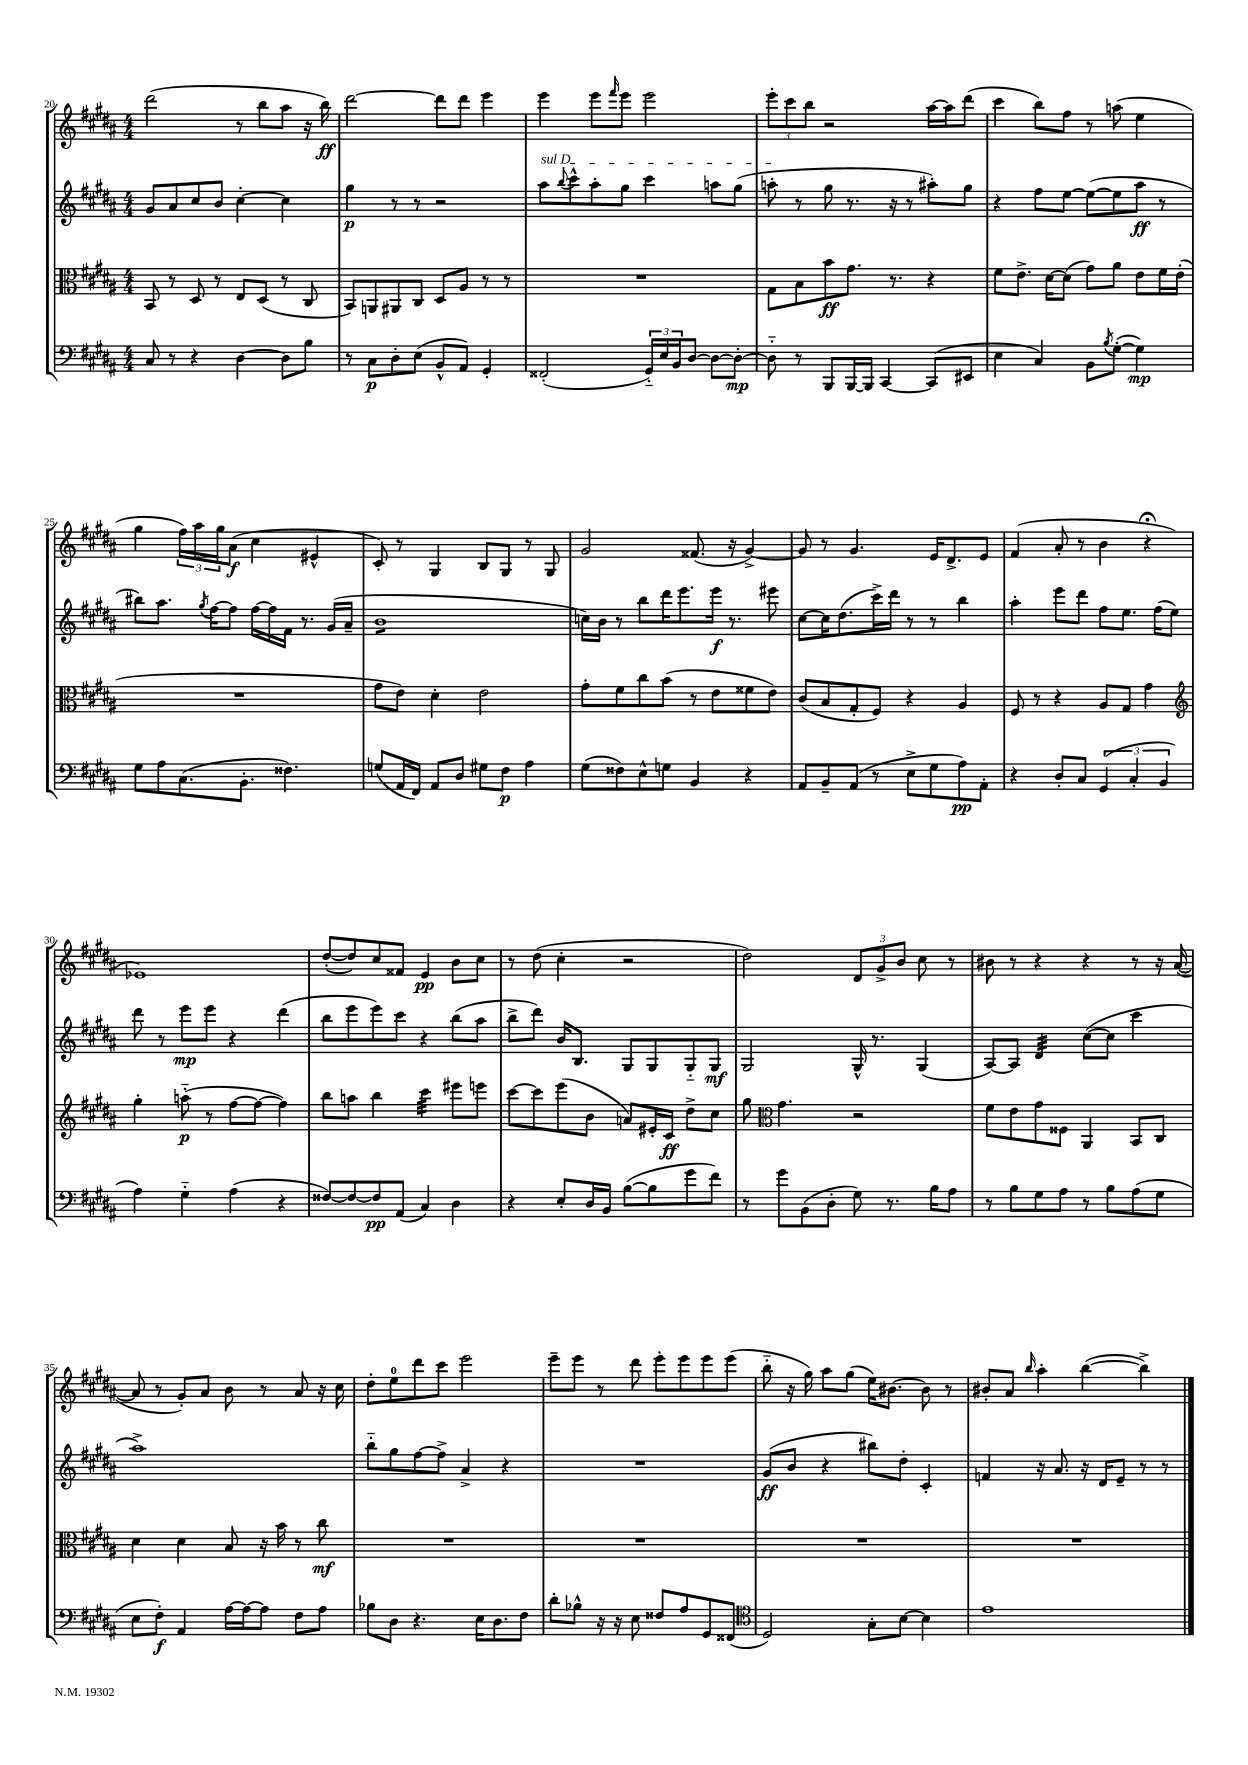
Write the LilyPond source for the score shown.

<<
\new StaffGroup <<
\new Staff = "s0" {
    \clef treble \key b \major \numericTimeSignature \time 4/4
    dis'''2( r8 b''8 ais''8 r16 b''16\ff) |
    dis'''2~ dis'''8 dis'''8 e'''4 |
    e'''4 e'''8 \grace { fis'''16 } e'''8 e'''2 |
    \tuplet 3/2 { e'''8-. cis'''8 b''8 } r2 ais''16~ ais''16 dis'''8( |
    cis'''4 b''8) fis''8 r8 a''8( e''4 |
    gis''4 \tuplet 3/2 { fis''16) ais''16 gis''16 } ais'8\f( cis''4 eis'4-^ |
    cis'8-.) r8 gis4 b8 gis8 r8 gis8 |
    gis'2 fisis'8.( r16 gis'4~->) |
    gis'8 r8 gis'4. e'16 dis'8.-> e'8 |
    fis'4( ais'8-. r8 b'4 r4\fermata |
    ees'1) |
    dis''8~-.( dis''8) cis''8 fisis'8 e'4\pp b'8 cis''8 |
    r8 dis''8( cis''4-. r2 |
    dis''2) \tuplet 3/2 { dis'8 gis'8-> b'8 } cis''8 r8 |
    bis'8 r8 r4 r4 r8 r16 ais'16~( |
    ais'8 r8 gis'8-.) ais'8 b'8 r8 ais'8 r16 cis''16 |
    dis''8-. e''8-0 dis'''8 cis'''8 e'''2 |
    e'''8-- e'''8 r8 dis'''8 e'''8-. e'''8 e'''8 e'''8( |
    b''8-_ r16 gis''16) ais''8 gis''8( e''16) bis'8.~ bis'8 r8 |
    bis'8-. ais'8 \grace { b''16 } ais''4-. b''4~( b''4->) \bar "|." |
}
\new Staff = "s1" {
    \clef treble \key b \major \numericTimeSignature \time 4/4
    gis'8 ais'8 cis''8 b'8 cis''4~-. cis''4 |
    gis''4\p r8 r8 r2 |
    \once \override TextSpanner.bound-details.left.text = \markup { \italic "sul D" } ais''8\startTextSpan \appoggiatura { b''8 } cis'''8-^ ais''8-. gis''8 cis'''4 a''8 gis''8( |
    a''8-.\stopTextSpan r8 gis''8 r8. r16 r8 ais''8-.) gis''8 |
    r4 fis''8 e''8~ e''8~( e''8 ais''8\ff r8 |
    bis''8) ais''8. \acciaccatura { gis''8 } fis''16~ fis''8 fis''16~ fis''16 fis'16 r8. gis'16( ais'16-- |
    b'1:8 |
    c''16) b'16 r8 b''8 dis'''16 e'''8. e'''16\f r8. eis'''8 |
    cis''8~ cis''16 dis''8.( cis'''16->) dis'''16 r8 r8 b''4 |
    ais''4-. e'''8 dis'''8 fis''8 e''8. fis''16( e''8) |
    dis'''8 r8 e'''8\mp e'''8 r4 dis'''4( |
    b''8 e'''8 e'''8) cis'''8 r4 b''8( ais''8 |
    b''8-> dis'''8) b'16 b8. gis8 gis8 gis8-_ gis8\mf |
    gis2 gis16-^ r8. gis4( |
    ais8~) ais8 dis'4:32 cis''8~( cis''8 cis'''4 |
    ais''1->) |
    b''8-_ gis''8 fis''8~ fis''8-> ais'4-> r4 |
    R1 |
    gis'8\ff( b'8 r4 bis''8) dis''8-. cis'4-. |
    f'4 r16 ais'8. r16 dis'16 e'8-- r8 r8 \bar "|." |
}
\new Staff = "s2" {
    \clef alto \key b \major \numericTimeSignature \time 4/4
    b,8 r8 dis8 r8 e8 dis8( r8 cis8 |
    b,8) a,8 ais,8 cis8 dis8 ais8 r8 r8 |
    R1 |
    gis8 b8 b'8\ff gis'8. r8. r4 |
    fis'8 e'8.-> dis'16~ dis'8( gis'8) ais'8 e'8 fis'16 e'16-.( |
    R1 |
    gis'8 e'8) dis'4-. e'2 |
    gis'8-. fis'8 cis''8 b'8( r8 e'8 fisis'8 e'8) |
    cis'8( b8 gis8-. fis8) r4 ais4 |
    fis8 r8 r4 ais8 gis8 gis'4 |
    \clef treble gis''4-. a''8-_\p( r8 fis''8~ fis''8~ fis''4) |
    b''8 a''8 b''4 cis'''4:32 eis'''8 e'''8 |
    cis'''8~ cis'''8 e'''8( b'8 a'8) eis'16-. cis'16\ff dis''8-> cis''8 |
    gis''8 \clef alto gis'4. r2 |
    fis'8 e'8 gis'8 fisis8 ais,4 b,8 cis8 |
    dis'4 dis'4 b8 r16 b'16 r8 cis''8\mf |
    R1 |
    R1 |
    R1 |
    R1 \bar "|." |
}
\new Staff = "s3" {
    \clef bass \key b \major \numericTimeSignature \time 4/4
    cis8 r8 r4 dis4~ dis8 b8 |
    r8 cis8\p dis8-. e8( b,8-^ ais,8) gis,4-. |
    fisis,2-.( \tuplet 3/2 { gis,16-_) e16 b,16 } dis8~ dis8~ dis8~-.\mp |
    dis8-_ r8 b,,8 b,,16~ b,,16 cis,4~ cis,8( eis,8 |
    e4 cis4) b,8 \acciaccatura { b8 } gis8~-.( gis4\mp) |
    gis8 ais8 cis8.( b,8.-. fisis4.) |
    g8( ais,16 fis,16) ais,8 dis8 gis8 fis8\p ais4 |
    gis8( fisis8) e8-^ g8 b,4 r4 |
    ais,8 b,8-- ais,8( r8 e8-> gis8 ais8\pp) ais,8-. |
    r4 dis8-. cis8 \tuplet 3/2 { gis,4( cis4-. b,4 } |
    ais4) gis4-_ ais4( r4 |
    fisis8~) fisis8~ fisis8\pp ais,8( cis4) dis4 |
    r4 e8-. dis16 b,16 b8~( b8 gis'8 fis'8) |
    r8 gis'8 b,8( dis8-. gis8) r8. b16 ais8 |
    r8 b8 gis8 ais8 r8 b8 ais8( gis8 |
    e8 fis8-.\f) ais,4 ais16~ ais16~ ais8 fis8 ais8 |
    bes8 dis8 r4. e16 dis8. fis8 |
    dis'8-. bes8-^ r16 r16 e8 fisis8 ais8 gis,8 fisis,8( |
    \clef tenor dis2) gis8-. b8~ b4 |
    e'1 \bar "|." |
}
>>
>>
\layout { \context { \Score currentBarNumber = #20 } }
